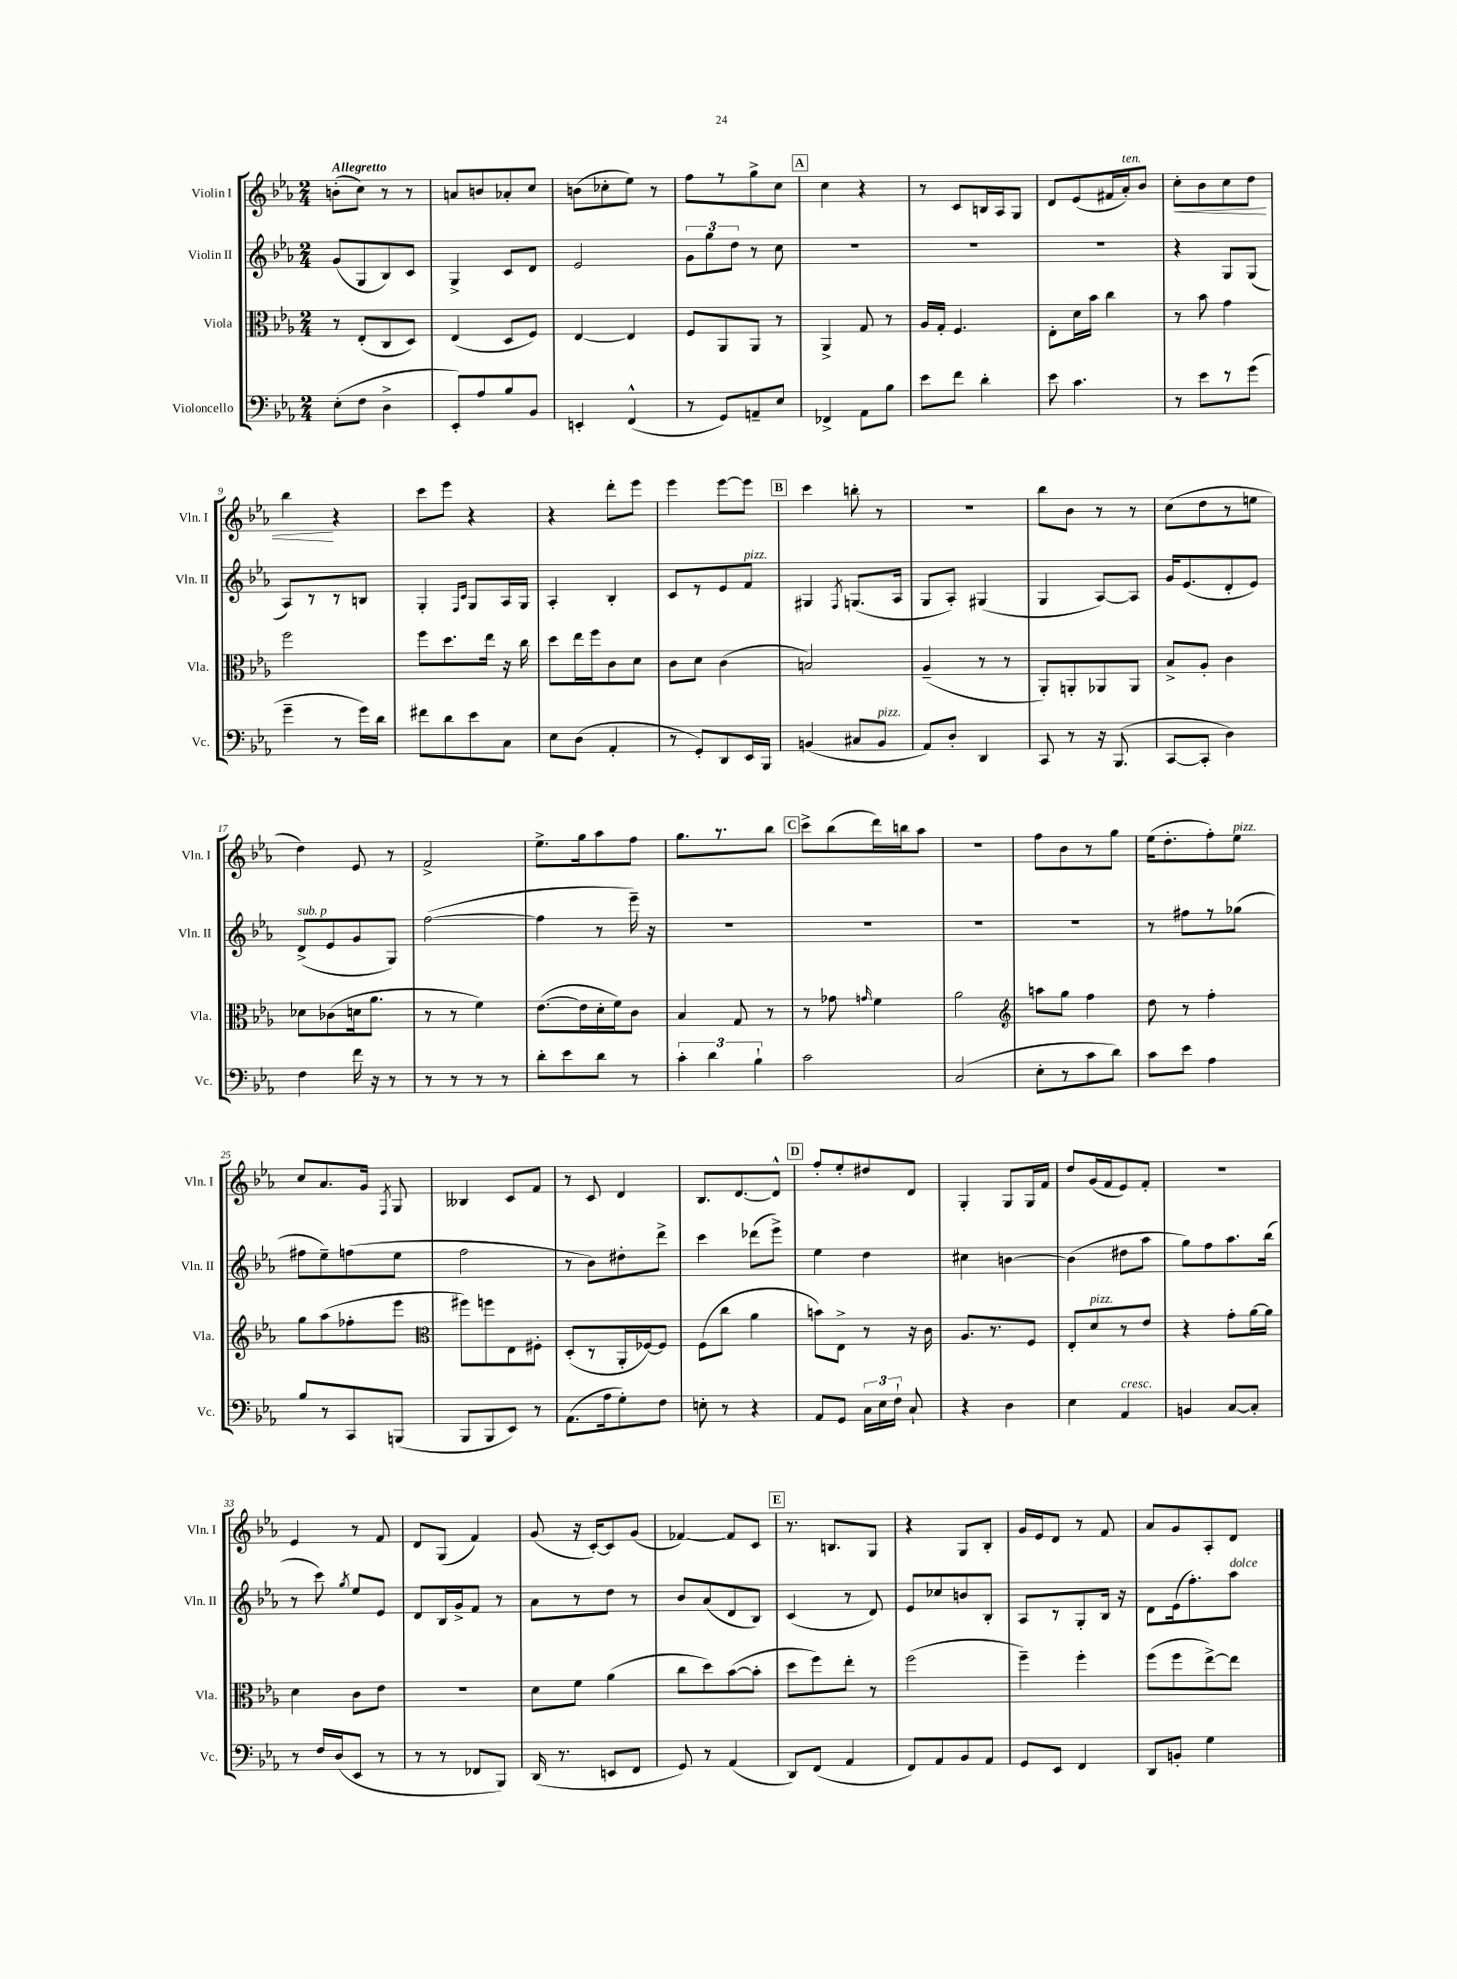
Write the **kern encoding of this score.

**kern	**kern	**kern	**kern
*staff4	*staff3	*staff2	*staff1
*clefF4	*clefC3	*clefG2	*clefG2
*k[b-e-a-]	*k[b-e-a-]	*k[b-e-a-]	*k[b-e-a-]
*M2/4	*M2/4	*M2/4	*M2/4
(8E-'\L	8r	(8g/L	(8b'\L
8F\J	(8E-'/L	8G/	8cc\J)
4D^\	8C/	8B-/)	8r
.	8D/J)	8c/J	8r
=	=	=	=
8EE-'/L)	(4E-/	4G^/	8a/L
8A-/	.	.	8b/
8B-/	8D/L	8c/L	8a-'/
8BB-/J	8F/J)	8d/J	8cc/J
=	=	=	=
4EE'/	[4E-/	2e-/	(8b\L
.	.	.	8cc-'\
(4FF^^/	4E-/]	.	8ee-\J)
.	.	.	8r
=	=	=	=
8r	8F/L	12g\L	8ff\L
.	.	12gg\	.
8GG/L)	8AA-/	.	8r
.	.	12dd\J	.
8AA~/	8AA-/J	8r	8gg^\
8E-/J	8r	8cc\	8cc\J
=	=	=	=
4FF-^/	4AA-^/	2r	4cc\
8AA-\L	8G/	.	4r
8B-\J	8r	.	.
=	=	=	=
8e-\L	16A-/LL	2r	8r
.	16G'/JJ	.	.
8f\J	4.F/	.	8c/L
4d'\	.	.	16B/L
.	.	.	16A-/J
.	.	.	8G/J
=	=	=	=
8e-\	8E-'\L	2r	8d/L
4.c\	16d\L	.	(8e-/
.	16b-\JJ	.	.
.	4cc\	.	16f#/L
.	.	.	16a-'/J)
.	.	.	8b-/J
=	=	=	=
8r	8r	4r	8cc'\L
8e-\L	8b-\	.	8b-\
8r	4g\	8G/L	8cc\
(8g\J	.	(8G/J	8dd\J
=	=	=	=
4g~\	2ff\	8A-/L)	4bb-\
.	.	8r	.
8r	.	8r	4r
16g\LL)	.	8B/J	.
16d\JJ	.	.	.
=	=	=	=
8f#\L	8ff\L	4G'/	8ccc\L
8d\	8.dd\	.	8eee-\J
.	.	16qqF/LL	.
.	.	16qqc/JJ	.
8e-\	.	8G/L	4r
.	16ee-\Jk	.	.
8C\J	16r	16A-/L	.
.	16cc\	16G/JJ	.
=	=	=	=
8E-\L	8dd\L	4A-'/	4r
(8D\J	16ee-\L	.	.
.	16ff\J	.	.
4AA-'/	8c\	4B-'/	8ddd'\L
.	8d\J	.	8eee-\J
=	=	=	=
8r	8c\L	8c/L	4eee-\
8GG'/L)	8d\J	8r	.
8DD/	(4c\	8e-/	[8eee-\L
16EE-/L	.	8f/J	8eee-\]J
16BBB-/JJ	.	.	.
=	=	=	=
(4BB/	2B/)	4G#/	4ccc\
.	.	8qF/	.
8C#/L	.	(8.G/L	8bb'\
8BB/J	.	.	8r
.	.	16A-/Jk	.
=	=	=	=
8AA-/L)	(4A-~/	8G/L	2r
8D'/J	.	8A-'/J)	.
4DD/	8r	(4G#/	.
.	8r	.	.
=	=	=	=
8CC/	8AA-'/L)	4G/	8bb-\L
8r	8AA'/	.	8b-\J
16r	8AA-/	[8A-/L)	8r
(8.BBB-/	.	.	.
.	8AA-/J	8A-/]J	8r
=	=	=	=
[8CC/L	8B-^/L	16g/LK	(8cc\L
.	.	(8.e-/	.
8CC'/]J	8A-'/J	.	8dd\
4D\)	4c\	8d'/	8r
.	.	8e-/J)	8ee\J
=	=	=	=
4F\	8d-\L	(8d^/L	4dd\)
.	(8c-\	8e-/	.
16f\	16d\k	8g/	8e-/
16r	8.a-\J	.	.
8r	.	8G/J)	8r
=	=	=	=
8r	8r	([2ff\	2f^/
8r	8r	.	.
8r	4f\)	.	.
8r	.	.	.
=	=	=	=
8d'\L	([8.e-\L	4ff\]	8.ee-^\L
8e-\	.	.	.
.	16e-\]L	.	16gg\k
8d\J	16d'\	8r	8aa-\
.	16f\J)	.	.
8r	8c\J	16eee-~\)	8ff\J
.	.	16r	.
=	=	=	=
6c'\	4B-/	2r	8.gg\L
6d\	.	.	.
.	.	.	8.r
.	8G/	.	.
6B-`\	.	.	.
.	8r	.	8bb-\J
=	=	=	=
2c\	8r	2r	8ccc^\L
.	8g-\	.	(8bb-\
.	16qqg/	.	.
.	4f\	.	16ddd\L)
.	.	.	16bb\J
.	.	.	8aa-\J
=	=	=	=
(2C/	2a-\	2r	2r
=	=	=	=
*	*clefG2	*	*
8E-'\L	8aa\L	2r	8ff\L
8r	8gg\J	.	8b-\
8c\	4ff\	.	8r
8d\J)	.	.	8gg\J
=	=	=	=
8c\L	8dd\	8r	(16ee-\LK
.	.	.	8.dd'\
8e-\J	8r	8ff#\L	.
4A-\	4ff'\	8r	8ff'\)
.	.	(8gg-\J	8ee-\J
=	=	=	=
8B-/L	8gg\L	8ff#\L	8cc/L
8r	(8aa-\	8ee-~\)	8.a-/
8CC/	8ff-'\	(8ff\	.
.	.	.	16g/Jk
.	.	.	8qF/
(8BBB/J	8eee-\J	8ee-\J	8G/
=	=	=	=
*	*clefC3	*	*
8BBB-/L	8ff#\L)	2ff\	4B--/
8BBB-/	8ff\	.	.
8EE-/J)	8E-\	.	8c/L
8r	8F#'\J	.	8f/J
=	=	=	=
(8.AA-\L	(8D'/L	8r	8r
.	8r	8b-\L)	8c/
16A-\k	.	.	.
8G'\)	16AA-'/L	8dd#'\	4d/
.	[16F-/J)	.	.
8F\J	8F-/]J	8ddd^\J	.
=	=	=	=
8E'\	(8F\L	4ccc\	8.B-/L
8r	8cc\J	.	.
.	.	.	[8.d/
4r	4a-\	(8ddd-\L	.
.	.	8eee-^\J)	8d^^/]J
=	=	=	=
8AA-/L	8b\L)	4ee-\	8ff'/L
8GG/J	8E-^\J	.	8ee-'/
24C\LL	8r	4dd\	8dd#/
24E-\	.	.	.
24F`\JJ	.	.	.
8C`/	16r	.	8d/J
.	16c\	.	.
=	=	=	=
4r	8.A-/L	4cc#\	4G'/
.	8.r	.	.
4D\	.	[4b\	8G/L
.	8F/J	.	16G/L
.	.	.	16f/JJ
=	=	=	=
4E-\	8E-'/L	(4b\]	8dd/L
.	8d/	.	(16g/L
.	.	.	16f/J
4AA-/	8r	8dd#\L	8e-/)
.	8e-/J	8aa-\J	8f'/J
=	=	=	=
4BB/	4r	8gg\L)	2r
.	.	8ff\	.
[8C/L	8g'\L	8.aa-\	.
8C'/]J	[16a-\L	.	.
.	16a-\]JJ	(16bb-\Jk	.
=	=	=	=
8r	4d\	8r	4e-/
16F/LL	.	8ccc\)	.
(16D/J	.	.	.
.	.	8qgg/	.
8EE-/J	8c\L	8ee-/L	8r
8r	8e-\J	8e-/J	8f/
=	=	=	=
8r	2r	8d/L	8d/L
8r	.	16B-/L	(8G/J
.	.	16g^/J	.
8FF-/L	.	8f/J	4f/)
8BBB-/J)	.	8r	.
=	=	=	=
(16DD/	8d\L	8a-\L	(8g/
8.r	.	.	.
.	8f\J	8r	16r
.	.	.	[16c'/LK)
8EE/L	(4a-\	8dd\J	8c/]
8FF/J	.	8r	(8g/J
=	=	=	=
8GG/)	8cc\L	8b-/L	[4f-/)
8r	8dd\)	(8a-/	.
(4AA-/	([8b-\	8d/	8f-/]L
.	8b-'\]J	8B-/J)	8c/J
=	=	=	=
8DD/L)	8dd\L	(4c/	8.r
(8FF/J	8ff\)	.	.
.	.	.	8.B/L
4AA-/	8ee-'\J	8r	.
.	8r	8d/)	8G/J
=	=	=	=
8FF/L)	(2ff\	8e-/L	4r
8AA-/	.	8cc-/	.
8BB-/	.	8b/	8G/L
8AA-/J	.	8B-'/J	8B-'/J
=	=	=	=
8GG/L	4ff~\)	8A-/L	16g/LL
.	.	.	16e-/J
8EE-/J	.	8r	8d/J
4FF/	4ff'\	8G'/	8r
.	.	16B-/Jk	8f/
.	.	16r	.
=	=	=	=
8DD/L	(8ff\L	8d\L	8a-/L
8BB'/J	8ff\	(16e-\k	8g/
.	.	8.ff'\)	.
4G\	[8ee-^\)	.	8A-'/
.	8ee-\]J	8aa-\J	8d/J
==	==	==	==
*-	*-	*-	*-
